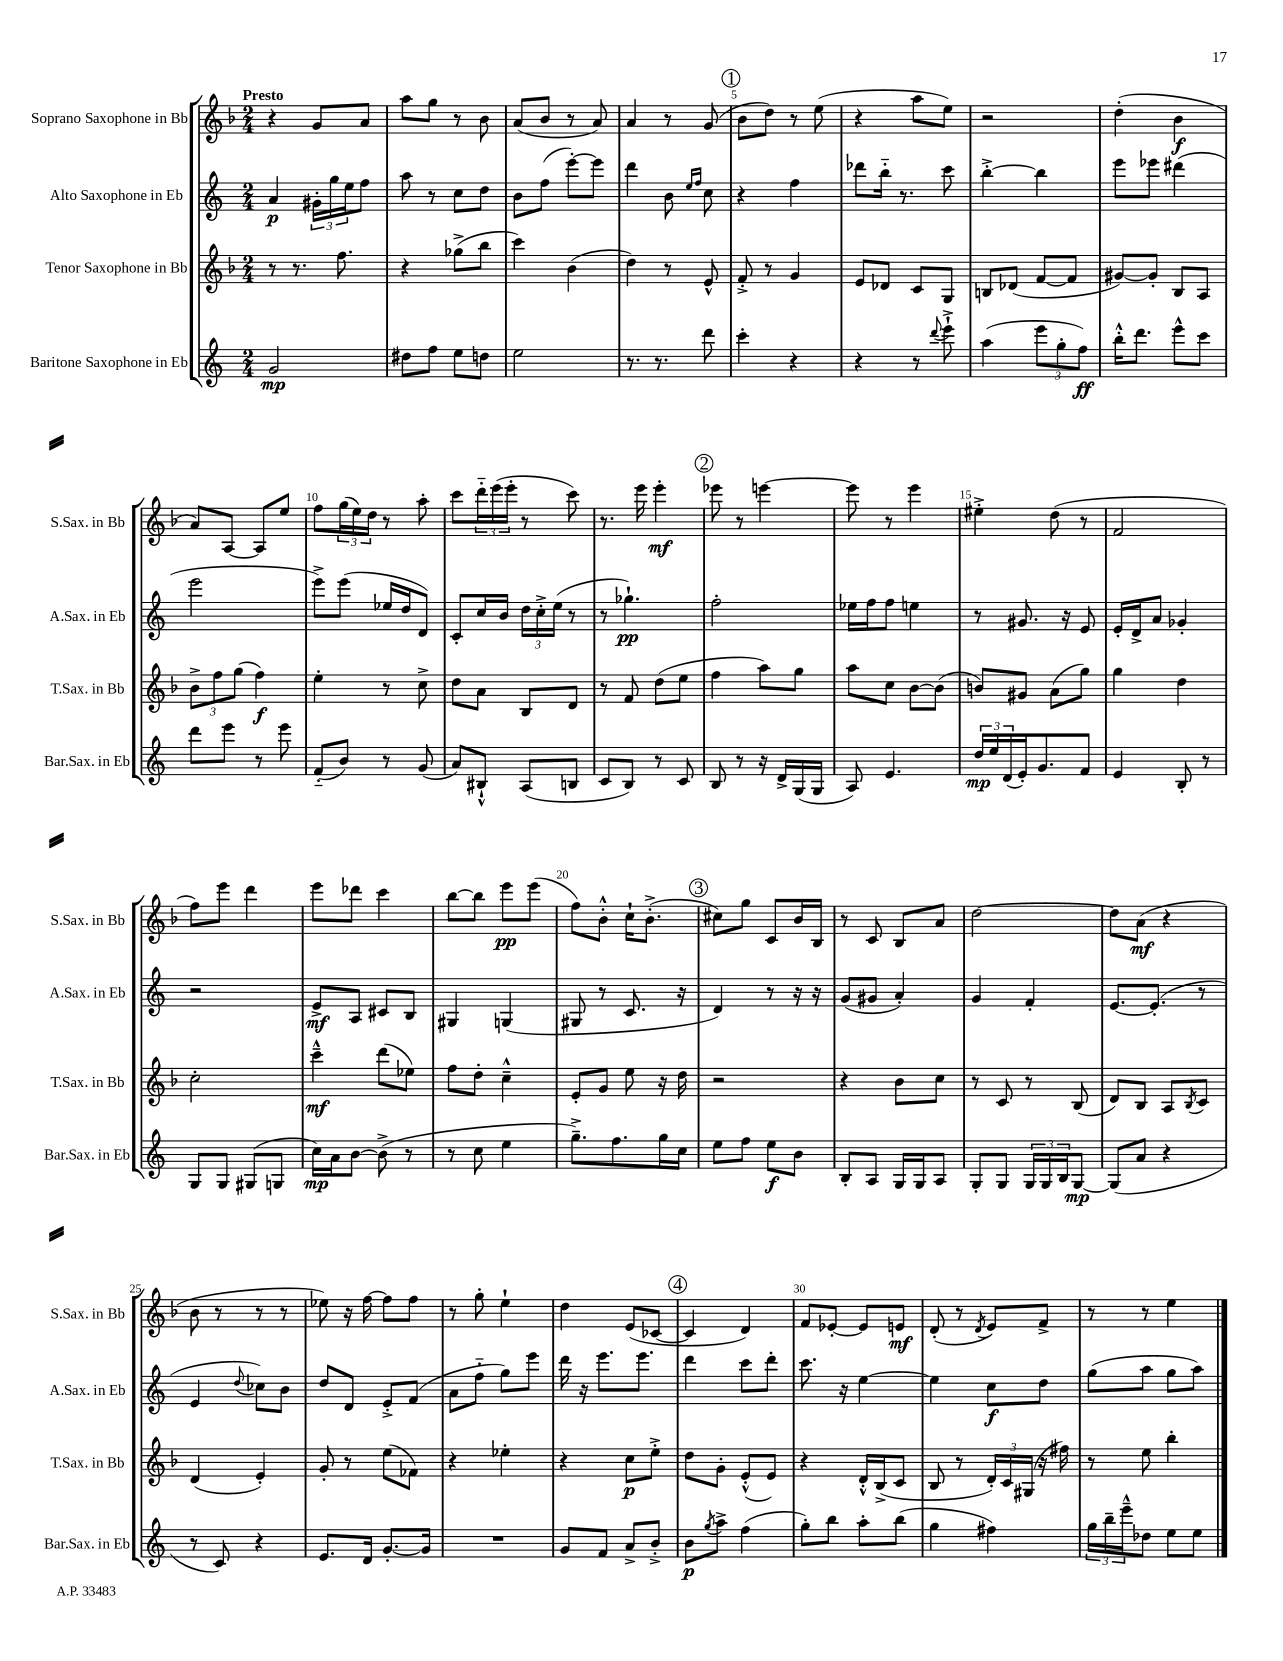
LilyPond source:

<<
\new StaffGroup <<
\new Staff = "s0" \with { instrumentName = "Soprano Saxophone in Bb" shortInstrumentName = "S.Sax. in Bb" } {
    \clef treble \key f \major \numericTimeSignature \time 2/4 \tempo "Presto"
    r4 g'8 a'8 |
    a''8 g''8 r8 bes'8 |
    a'8( bes'8 r8 a'8) |
    a'4 r8 g'8( |
    \mark \markup { \circle "1" } bes'8 d''8) r8 e''8( |
    r4 a''8 e''8) |
    r2 |
    d''4-.( bes'4\f |
    a'8) a8~ a8 e''8 |
    f''8 \tuplet 3/2 { g''16( e''16) d''16 } r8 a''8-. |
    c'''8 \tuplet 3/2 { d'''16-_ e'''16( e'''16-. } r8 c'''8) |
    r8. e'''16 e'''4-.\mf |
    \mark \markup { \circle "2" } ees'''8 r8 e'''4~ |
    e'''8 r8 e'''4 |
    eis''4-.-> d''8( r8 |
    f'2 |
    f''8) e'''8 d'''4 |
    e'''8 des'''8 c'''4 |
    bes''8~ bes''8 e'''8\pp e'''8( |
    f''8) bes'8-.-^ c''16-! bes'8.-.->( |
    \mark \markup { \circle "3" } cis''8) g''8 c'8 bes'16 bes16 |
    r8 c'8 bes8 a'8 |
    d''2~ |
    d''8 a'8\mf( r4 |
    bes'8 r8 r8 r8 |
    ees''8) r16 f''16~ f''8 f''8 |
    r8 g''8-. e''4-! |
    d''4 e'8( ces'8~ |
    \mark \markup { \circle "4" } ces'4 d'4) |
    f'8 ees'8~-. ees'8 e'8\mf |
    d'8-.( r8 \acciaccatura { d'8 } e'8) f'8-> |
    r8 r8 e''4 \bar "|." |
}
\new Staff = "s1" \with { instrumentName = "Alto Saxophone in Eb" shortInstrumentName = "A.Sax. in Eb" } {
    \clef treble \key c \major \numericTimeSignature \time 2/4
    a'4\p \tuplet 3/2 { gis'16-. g''16 e''16 } f''8 |
    a''8 r8 c''8 d''8 |
    b'8 f''8( e'''8~-.) e'''8 |
    d'''4 b'8 \grace { e''16 f''16 } c''8 |
    \mark \markup { \circle "1" } r4 f''4 |
    des'''8 b''16-_ r8. c'''8 |
    b''4~-.-> b''4 |
    e'''8 ees'''8 dis'''4( |
    e'''2 |
    e'''8->) e'''8( ees''16 d''16 d'8) |
    c'8-. c''16 b'16 \tuplet 3/2 { d''16 c''16-.-> e''16( } r8 |
    r8 ges''4.-!\pp) |
    \mark \markup { \circle "2" } f''2-. |
    ees''16 f''16 f''8 e''4 |
    r8 gis'8. r16 e'8 |
    e'16-. d'16-> a'8 ges'4-. |
    r2 |
    e'8->\mf a8 cis'8 b8 |
    gis4 g4( |
    gis8 r8 c'8. r16 |
    \mark \markup { \circle "3" } d'4) r8 r16 r16 |
    g'8( gis'8 a'4-.) |
    g'4 f'4-. |
    e'8.~ e'8.-.( r8 |
    e'4 \appoggiatura { d''8 } ces''8) b'8 |
    d''8 d'8 e'8-.-> f'8( |
    a'8 f''8-_ g''8) e'''8 |
    d'''16 r16 e'''8. e'''8. |
    \mark \markup { \circle "4" } d'''4 c'''8 d'''8-. |
    c'''8. r16 e''4~ |
    e''4 c''8\f d''8 |
    g''8( a''8 g''8 a''8) \bar "|." |
}
\new Staff = "s2" \with { instrumentName = "Tenor Saxophone in Bb" shortInstrumentName = "T.Sax. in Bb" } {
    \clef treble \key f \major \numericTimeSignature \time 2/4
    r8 r8. f''8. |
    r4 ges''8->( bes''8 |
    c'''4) bes'4( |
    d''4) r8 e'8-^ |
    \mark \markup { \circle "1" } f'8-.-> r8 g'4 |
    e'8 des'8 c'8 g8 |
    b8 des'8( f'8~ f'8 |
    gis'8~) gis'8-. bes8 a8 |
    \tuplet 3/2 { bes'8-> f''8 g''8( } f''4\f) |
    e''4-. r8 c''8-> |
    d''8 a'8 bes8 d'8 |
    r8 f'8 d''8( e''8 |
    \mark \markup { \circle "2" } f''4 a''8) g''8 |
    a''8 c''8 bes'8~ bes'8( |
    b'8) gis'8 a'8( g''8) |
    g''4 d''4 |
    c''2-. |
    c'''4---^\mf d'''8( ees''8) |
    f''8 d''8-. c''4---^ |
    e'8-. g'8 e''8 r16 d''16 |
    \mark \markup { \circle "3" } r2 |
    r4 bes'8 c''8 |
    r8 c'8 r8 bes8( |
    d'8) bes8 a8 \acciaccatura { bes8 } c'8 |
    d'4( e'4-.) |
    g'8-. r8 e''8( fes'8) |
    r4 ees''4-. |
    r4 c''8\p e''8-.-> |
    \mark \markup { \circle "4" } d''8 g'8-. e'8-.-^( e'8) |
    r4 d'16-.-^ bes16->( c'8 |
    bes8 r8 \tuplet 3/2 { d'16-.) c'16 gis16( } r16 fis''16) |
    r8 e''8 bes''4-. \bar "|." |
}
\new Staff = "s3" \with { instrumentName = "Baritone Saxophone in Eb" shortInstrumentName = "Bar.Sax. in Eb" } {
    \clef treble \key c \major \numericTimeSignature \time 2/4
    g'2\mp |
    dis''8 f''8 e''8 d''8 |
    e''2 |
    r8. r8. d'''8 |
    \mark \markup { \circle "1" } c'''4-. r4 |
    r4 r8 \appoggiatura { d'''8 } e'''8-!-> |
    a''4( \tuplet 3/2 { e'''8 g''8-. f''8\ff) } |
    b''16-.-^ d'''8. e'''8-^ c'''8 |
    d'''8 e'''8 r8 e'''8 |
    f'8-_( b'8) r8 g'8( |
    a'8) bis8-!-^ a8( b8 |
    c'8 b8) r8 c'8 |
    \mark \markup { \circle "2" } b8 r8 r16 d'16-> g16( g16 |
    a8) e'4. |
    \tuplet 3/2 { d''16\mp e''16 d'16( } e'16-.) g'8. f'8 |
    e'4 b8-. r8 |
    g8 g8 gis8( g8 |
    c''16\mp) a'16 b'8~ b'8->( r8 |
    r8 c''8 e''4 |
    g''8.--->) f''8. g''16 c''16 |
    \mark \markup { \circle "3" } e''8 f''8 e''8\f b'8 |
    b8-. a8 g16 g16 a8 |
    g8-. g8 \tuplet 3/2 { g16 g16 b16 } g8~\mp |
    g8( a'8 r4 |
    r8 c'8) r4 |
    e'8. d'16 g'8.~-. g'16 |
    R2 |
    g'8 f'8 a'8-> b'8-.-> |
    \mark \markup { \circle "4" } b'8\p \acciaccatura { g''8 } a''8-> f''4( |
    g''8-.) b''8 a''8-. b''8( |
    g''4 fis''4) |
    \tuplet 3/2 { g''16 b''16-- e'''16---^ } des''8 e''8 e''8 \bar "|." |
}
>>
>>
\layout { \context { \Score \override BarNumber.break-visibility = ##(#f #t #t) barNumberVisibility = #(every-nth-bar-number-visible 5) } }
